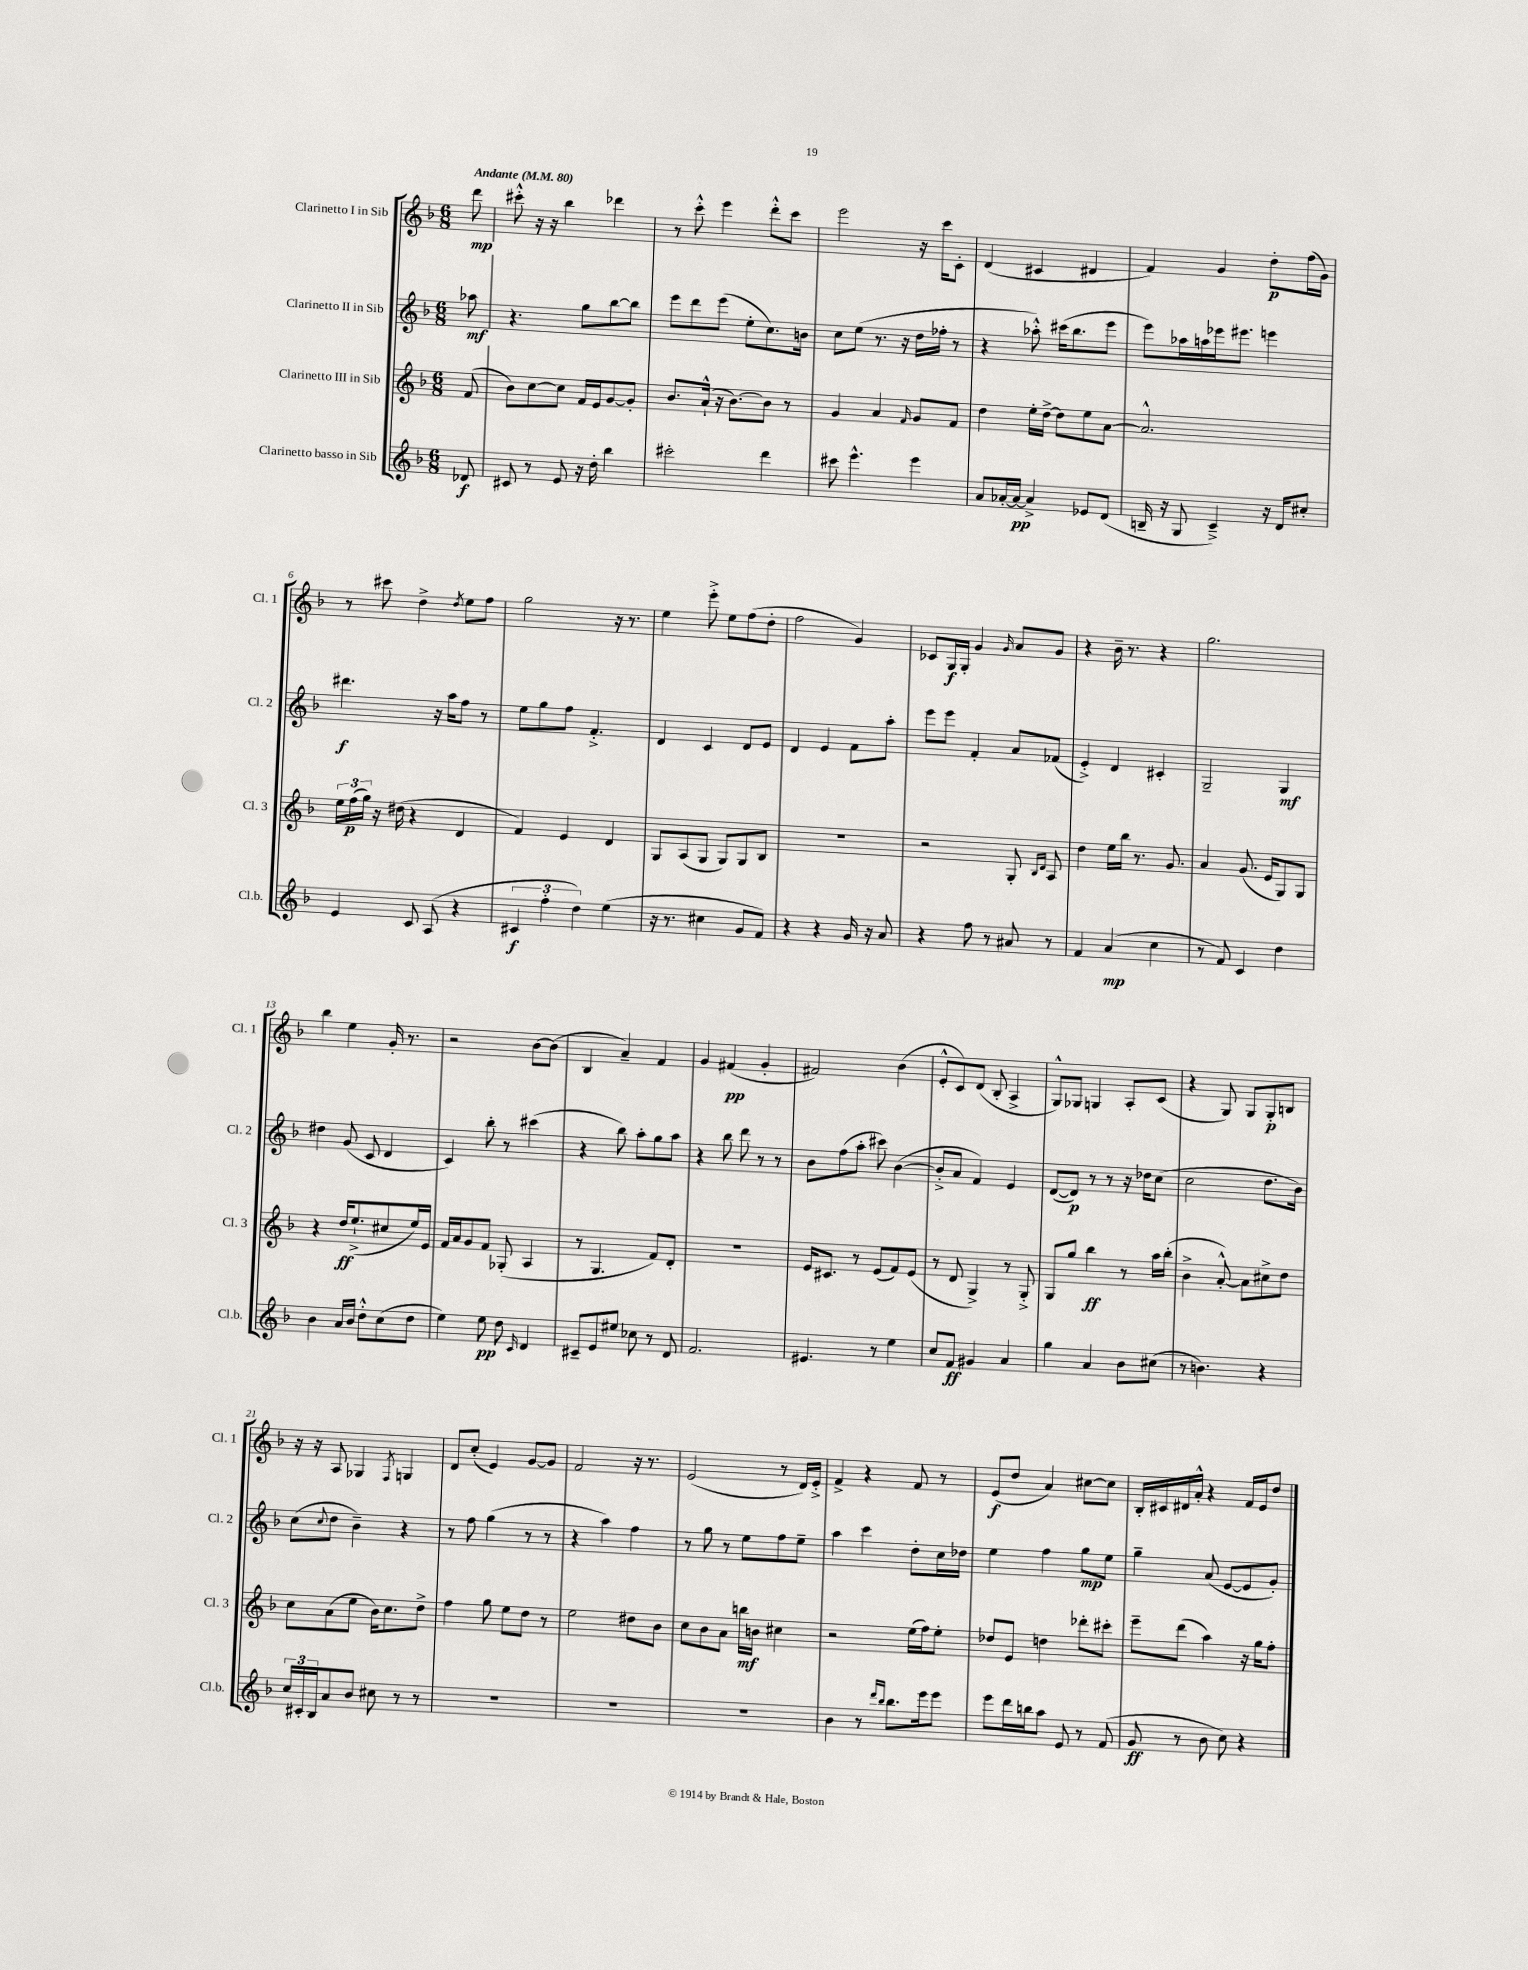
<<
\new StaffGroup <<
\new Staff = "s0" \with { instrumentName = "Clarinetto I in Sib" shortInstrumentName = "Cl. 1" } {
    \clef treble \key f \major \numericTimeSignature \time 6/8 \partial 8 \tempo "Andante" 4 = 80
    d'''8\mp |
    cis'''8-.-^ r16 r16 bes''4 des'''4 |
    r8 c'''8-.-^ e'''4 d'''8-.-^ c'''8 |
    e'''2 r16 c'''16 c'8-. |
    d'4( cis'4 dis'4 |
    f'4) g'4 d''8-.\p f''16( g'16) |
    r8 cis'''8 d''4-> \acciaccatura { d''8 } e''8 f''8 |
    g''2 r16 r8. |
    e''4 e'''8-.-> e''8 f''8( d''8-. |
    f''2 g'4) |
    ces'8 g16\f g16-. g'4 \grace { g'16 } a'8 g'8 |
    r4 bes'16-- r8. r4 |
    g''2. |
    bes''4 e''4 g'16-. r8. |
    r2 bes'8~ bes'8( |
    bes4 a'4--) f'4 |
    g'4 fis'4\pp( g'4-. |
    fis'2) bes'4( |
    e'8-.-^ c'8) d'8( bes8-. a4-> |
    g8-^) ges8 g4 a8-. c'8( |
    r4 g8) g8 g8-.\p b8 |
    r16 r16 a8 ges4 \acciaccatura { f8 } g4 |
    d'8 c''8-.( e'4) g'8~ g'8 |
    f'2 r16 r8. |
    e'2( r8 d'16) e'16-.-> |
    f'4-> r4 f'8 r8 |
    e'8\f( d''8 a'4) cis''8~ cis''8 |
    bes16-. cis'16 dis'16 a'16-.-^ r4 f'16 e'16 d''8 \bar "|." |
}
\new Staff = "s1" \with { instrumentName = "Clarinetto II in Sib" shortInstrumentName = "Cl. 2" } {
    \clef treble \key f \major \numericTimeSignature \time 6/8 \partial 8
    aes''8\mf |
    r4. g''8 bes''8~ bes''8 |
    e'''8 d'''8 e'''8( e''8-. c''8.) b'16 |
    c''8 e''8( r8. r16 d''16 fes''16-. r8 |
    r4 aes''8-.-^) cis'''16( bes''8. e'''8 |
    e'''8) aes''16 a''16 ees'''16 eis'''8. e'''4 |
    dis'''4.\f r16 a''16 f''8 r8 |
    e''8 g''8 f''8 f'4.-.-> |
    d'4 c'4 d'8 e'8 |
    d'4 e'4 f'8 a''8-. |
    e'''8 e'''8 f'4-. a'8 fes'8( |
    e'4-.->) d'4 cis'4-. |
    g2-- g4\mf |
    dis''4 g'8( c'8 d'4 |
    c'4) bes''8-. r8 cis'''4( |
    r4 bes''8) a''8-. g''8 a''8 |
    r4 bes''8 d'''8 r8 r8 |
    bes'8 f''8( a''8-. cis'''8) bes'4~( |
    bes'8-.-> a'8 f'4) e'4 |
    d'8~( d'8\p) r8 r8 r16 des''16 c''8( |
    c''2 d''8. bes'16) |
    c''8( \appoggiatura { c''8 } d''8 bes'4--) r4 |
    r8 f''8 g''4( r8 r8 |
    r4 a''4) f''4 |
    r8 g''8 r8 e''8 f''8 e''8-- |
    a''4 c'''4 d''8-. c''16 des''16 |
    e''4 f''4 g''8\mp e''8 |
    g''4-- a'8( e'8~ e'8 g'8-.) \bar "|." |
}
\new Staff = "s2" \with { instrumentName = "Clarinetto III in Sib" shortInstrumentName = "Cl. 3" } {
    \clef treble \key f \major \numericTimeSignature \time 6/8 \partial 8
    f'8( |
    bes'8) c''8~ c''8 f'16 e'16 g'8~ g'8-. |
    bes'8. a'16-!-^( r16 bes'8.~) bes'8 r8 |
    g'4 a'4 \grace { f'16 } g'8 f'8 |
    d''4 e''16-. d''16~-> d''8 e''8 a'8~ |
    a'2.-^ |
    \tuplet 3/2 { e''16 f''16\p( g''16) } r16 dis''16( r4 d'4 |
    f'4) e'4 d'4 |
    g8 a8( g8 g8) g8 bes8 |
    R2. |
    r2 g8-. \grace { bes16 d'16 } a8 |
    d''4 e''16 bes''16 r8. g'8. |
    a'4 g'8.( e'16 g8) g8 |
    r4 d''16\ff e''8.-!->( cis''8 e''16) e'16 |
    f'16 a'16 g'8 f'8 ges8-.( a4 |
    r8 g4. f'8) d'8-. |
    r2. |
    e'16 cis'8. r8 e'8( f'8) e'8( |
    r8 d'8 g4->) r8 g8-.-> |
    g8 g''8 bes''4\ff r8 a''16 bes''16-.( |
    bes'4-> a'8~-.-^) a'8 cis''8-> d''8 |
    c''8 a'8( e''8 bes'16) c''8. d''8-> |
    f''4 g''8 e''8 d''8 r8 |
    e''2 dis''8 bes'8 |
    c''8 bes'8 a'8 b''16\mf b'16 cis''4 |
    r2 e''16( f''16) e''8-. |
    des''8 e'8 d''4 des'''8-. cis'''8-. |
    e'''8-- d'''8( a''4) r16 g''16 f''8-. \bar "|." |
}
\new Staff = "s3" \with { instrumentName = "Clarinetto basso in Sib" shortInstrumentName = "Cl.b." } {
    \clef treble \key f \major \numericTimeSignature \time 6/8 \partial 8
    des'8\f |
    cis'8 r8 e'8 r16 d''16-. bes''4 |
    cis'''2-. d'''4 |
    cis'''8 e'''4.-^ e'''4 |
    a'8 aes'16~-. aes'16~\pp aes'4-> ees'8 d'8( |
    b16-- r16 g8 c'4--->) r16 d'16 cis''8-. |
    e'4 c'8 a8( r4 |
    \tuplet 3/2 { cis'4\f f''4-. d''4) } e''4( |
    r16 r8. cis''4 g'8 f'8) |
    r4 r4 g'16 r16 a'8 |
    r4 f''8 r8 ais'8 r8 |
    f'4 a'4\mp( c''4 |
    r8 f'8) c'4 d''4 |
    bes'4 a'16 bes'16 d''8-.-^ c''8( d''8 |
    e''4) e''8\pp d''8 \grace { c'16 } d'4 |
    cis'8-- e'8 eis''8 ces''8 r8 d'8 |
    f'2. |
    eis'4. r8 e''4 |
    c''8 f'8\ff gis'4 a'4 |
    g''4 a'4 bes'8 cis''8( |
    r8 b'4.) r4 |
    \tuplet 3/2 { c''16 cis'16-. bes16 } a'8 bes'8 cis''8 r8 r8 |
    R2. |
    R2. |
    R2. |
    bes'4 r8 \grace { d'''16 bes''16 } bes''8. e'''16 e'''8 |
    e'''8 d'''16 b''16 a''8 e'8 r8 f'8( |
    g'8\ff r8 bes'8 c''8) r4 \bar "|." |
}
>>
>>
